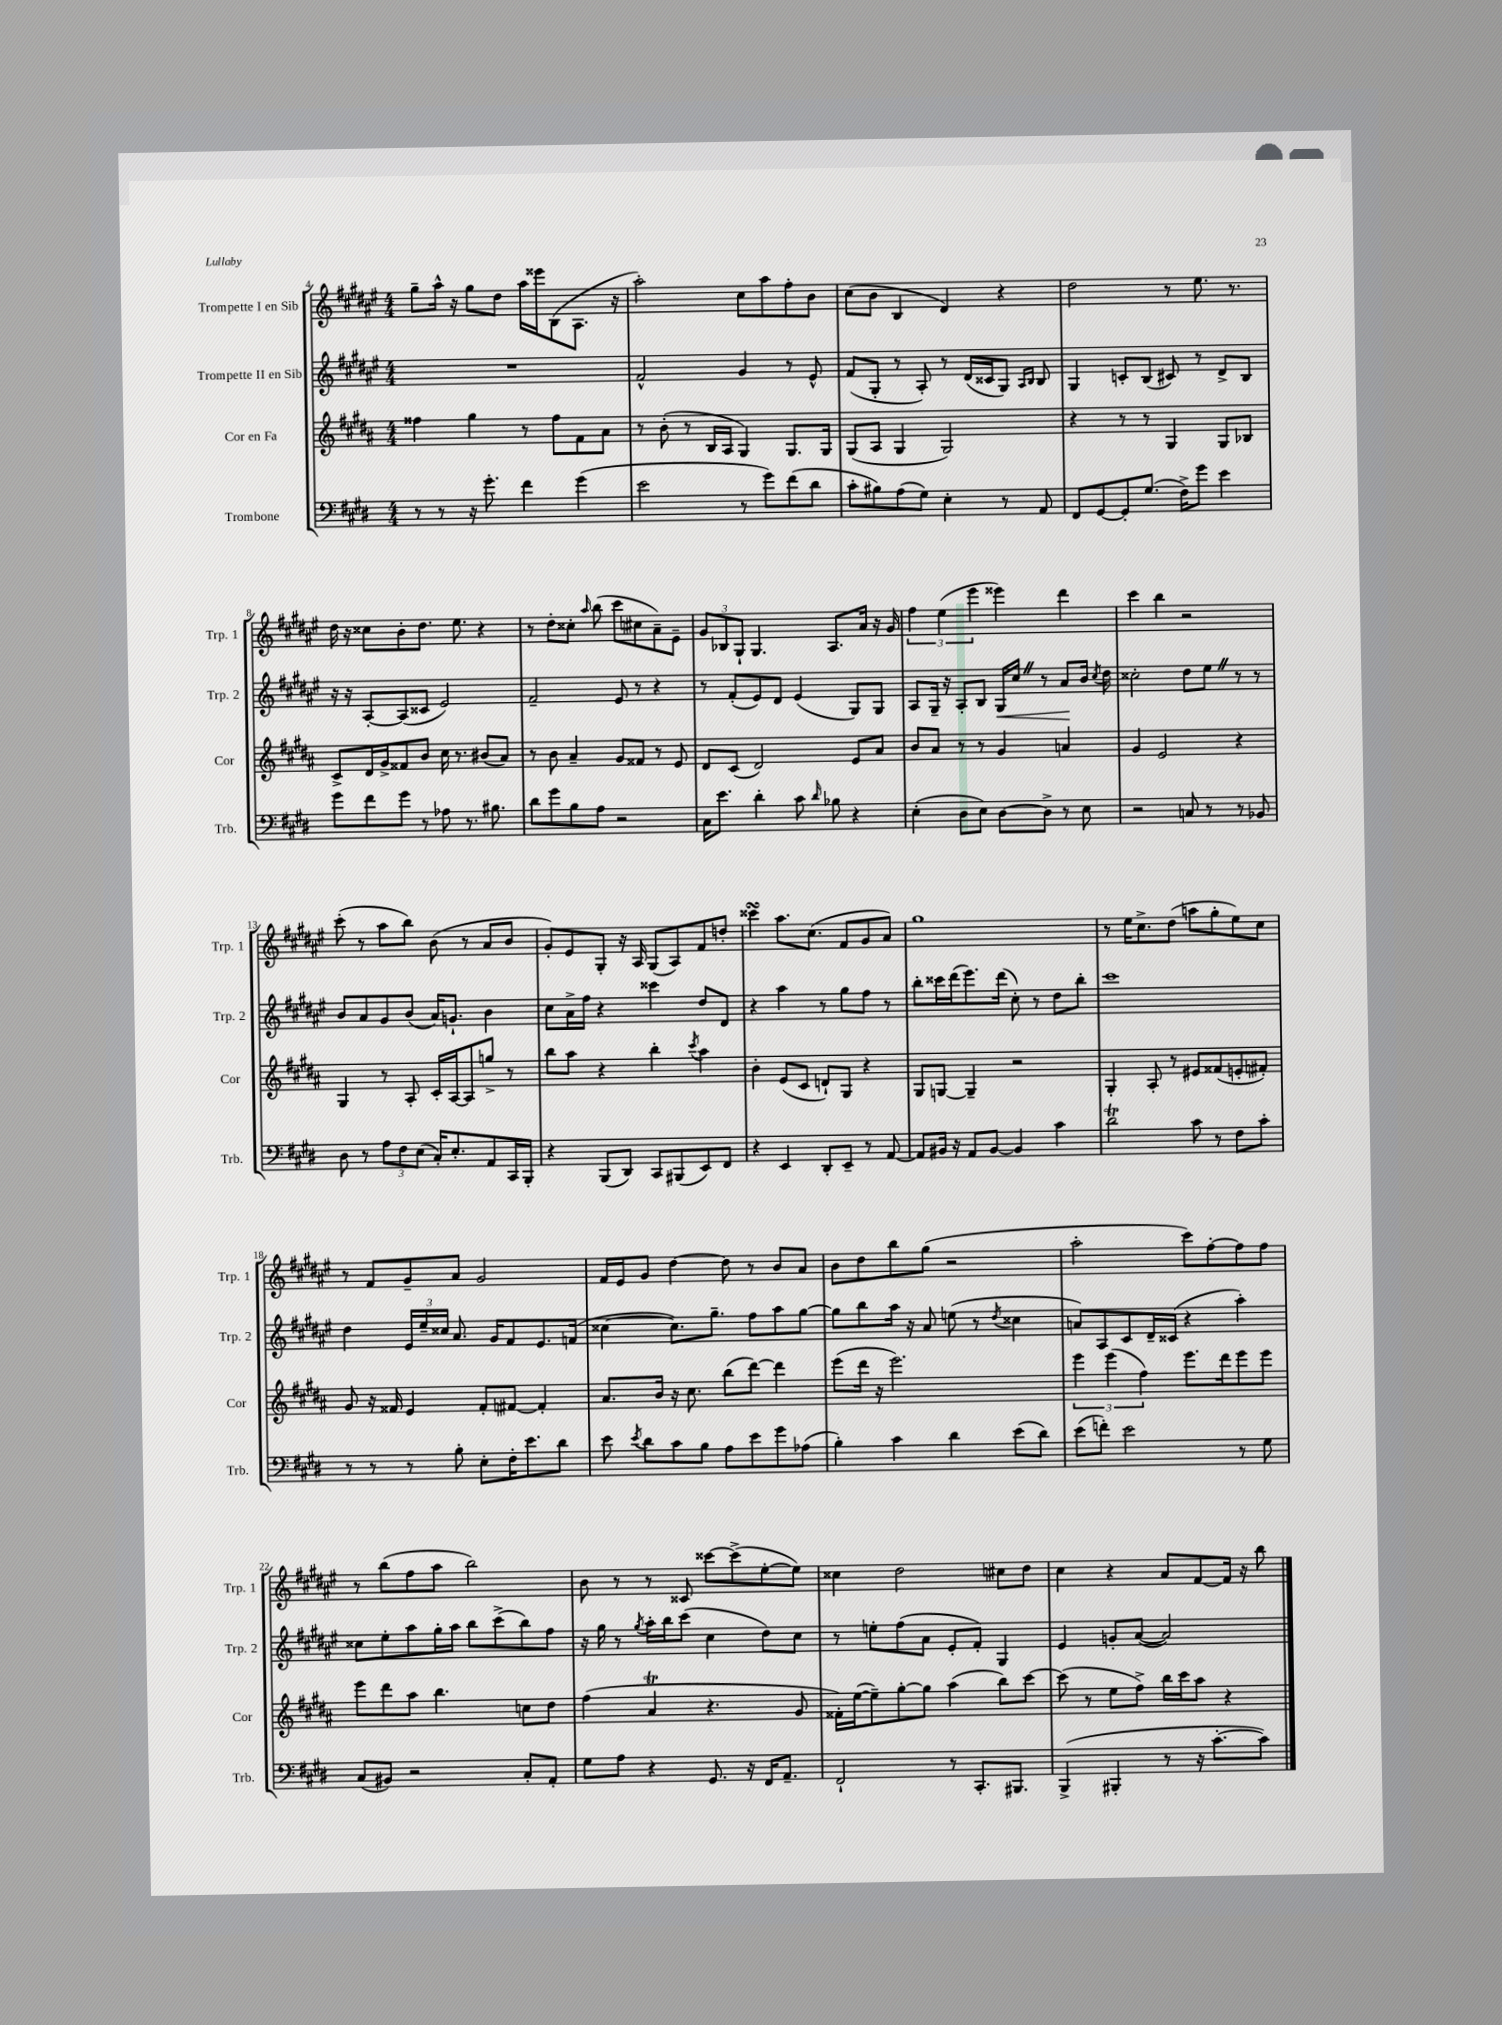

**kern	**kern	**kern	**kern
*staff4	*staff3	*staff2	*staff1
*clefF4	*clefG2	*clefG2	*clefG2
*k[f#c#g#d#]	*k[f#c#g#d#a#]	*k[f#c#g#d#a#e#]	*k[f#c#g#d#a#e#]
*M4/4	*M4/4	*M4/4	*M4/4
8r	4ff##	1r	8gg#~
8r	.	.	16aa#^^
.	.	.	16r
16r	4gg#	.	8gg#
8.g#'	.	.	.
.	.	.	8dd#
4f#	8r	.	16aa#
.	.	.	16eee##
.	8ff##	.	(8B
(4g#	8f#	.	8.A#
.	8a#	.	.
.	.	.	16r
=	=	=	=
2e	8r	2f#^^	2aa#')
.	(8b'	.	.
.	8r	.	.
.	16B	.	.
.	16A#	.	.
8r	4G#)	4g#	8cc#
8g#)	.	.	8aa#
(8f#	8.G#	8r	8ff#'
8d#	.	8e#^^	8b
.	16G#	.	.
=	=	=	=
8c#'	(8G#	(8f#	(8cc#
8B#)	8A#	8G#'	8b
(8A	4G#	8r	4B
8G#)	.	8A#')	.
4E'	2G#)	8r	4d#)
.	.	(16d#	.
.	.	16c##	.
8r	.	8G#)	4r
.	.	16qqA#	.
.	.	16qqB	.
8AA	.	8B	.
=	=	=	=
8FF#	4r	4G#	2dd#
[8GG#	.	.	.
8GG#']	8r	8c'	.
(8.G#	8r	(8B	.
.	4G#	8c#)	8r
16F#^)	.	.	.
8g#	.	8r	8.ee#
4e	8G#	8d#^	.
.	.	.	8.r
.	8B-	8B	.
=	=	=	=
8g#	8c#^	16r	16dd#
.	.	16r	16r
8f#	16d#	[8A#'	8cc##
.	16g#^	.	.
8g#	8f##	(8A#]	8b'
8r	8b	8c##	8.dd#
8A-	16cc#	2e#)	.
.	8.r	.	8.ee#
8.r	.	.	.
.	(8b#	.	4r
8.B#	.	.	.
.	8a#)	.	.
=	=	=	=
8d#	8r	2f#~	8r
8g#	8b	.	8dd#'
8B	4a#~	.	8cc##'
.	.	.	16qqaa#
8A	.	.	(8bb
2r	8g#	8e#	8ccc#
.	8f##	8r	8cc#
.	8r	4r	8a#~)
.	8e	.	8e#~
=	=	=	=
16C#	8d#	8r	12g#
8.e	.	.	.
.	.	.	12B-
.	(8c#	(8f#'	.
.	.	.	12G#`
4d#'	2d#)	8e#)	4.G#
.	.	8d#	.
8c#	.	(4e#	.
16qqd#	.	.	.
8B-	.	.	8.A#
4r	8e	8G#)	.
.	.	.	16a#
.	8a#	8G#	16r
.	.	.	16g#
=	=	=	=
(4E'	8b	8A#	6ff#
.	8a#	16G#~	.
.	.	.	(6ee#
.	.	16r	.
8D#	8r	8A#'	.
.	.	.	6eee#
8E)	8r	8B	.
[8D#	4g#	16G#	4eee##)
.	.	16cc#	.
8D#^]	.	8r	.
8r	4a	8a#	4ddd#
8E	.	16b	.
.	.	8qcc#	.
.	.	16dd#	.
=	=	=	=
2r	4g#	2cc##'	4ccc#
.	2e	.	4bb
8C	.	8dd#	2r
8r	.	8ee#	.
8r	4r	8r	.
8BB-	.	8r	.
=	=	=	=
8D#	4G#	8b	(8ccc#'
8r	.	8a#	8r
12A	8r	8g#	8aa#
12F#	.	.	.
.	8A#'	(8b	8bb)
(12E	.	.	.
16C#')	16c#'	16a#)	(8b
8.E'	[16A#	8.g`	.
.	8A#]	.	8r
8AA	8gg^	4b	8a#
16CC#	8r	.	8b
16BBB'	.	.	.
=	=	=	=
4r	8bb	8cc#	8g#')
.	8aa#	16a#^	8e#
.	.	16ff#	.
(8BBB	4r	4r	8G#'
8DD#)	.	.	16r
.	.	.	16A#
8CC#	4bb'	4ccc##	(8G#
(8BBB#	.	.	8A#)
.	8qccc#	.	.
8EE)	4aa#	8dd#	8f#
8FF#	.	8d#	8dd'
=	=	=	=
4r	4b'	4r	4ccc##
4EE	(8e	4aa#	8.aa#
.	8c#	.	.
.	.	.	(8.cc#
8DD#'	8d`)	8r	.
8EE~	8G#	8gg#	8f#
8r	4r	8ff#	8g#
[8AA	.	8r	8a#)
=	=	=	=
8AA]	8G#	8bb'	1gg#
16BB#	[8G	16ccc##	.
16r	.	(16ddd#	.
8AA	4G~]	8.eee#)	.
[8BB#	.	.	.
.	.	(16ddd#	.
4BB#]	2r	8cc#')	.
.	.	8r	.
4c#	.	8dd#	.
.	.	8bb'	.
=	=	=	=
2d#	4G#'	1ccc#	8r
.	.	.	16ee#
.	.	.	8.cc#^
.	8A#'	.	.
.	8r	.	(8dd#
8c#	8e#	.	8aa
8r	(8f##	.	8gg#'
8F#	8e'	.	8ee#)
8c#'	8f#')	.	8cc#
=	=	=	=
8r	8g#	4dd#	8r
8r	16r	.	8f#
.	16f##	.	.
8r	4e	24e#	8g#~
.	.	24ee#~	.
.	.	24cc##	.
8B'	.	8.a#	8a#
8E'	8f##'	.	2g#
.	.	16g#	.
16F#'	[8f#	8f#	.
8.e	.	.	.
.	4f#']	8.e#	.
8d#	.	.	.
.	.	(16f	.
=	=	=	=
8e	8.a#	[4cc##	16f#
.	.	.	16e#
8qe	.	.	.
8d#	.	.	8g#
.	16b	.	.
8c#	16r	8.cc##])	[4dd#
.	8.cc#	.	.
8B	.	.	.
.	.	8.gg#~	.
8A	(8bb	.	8dd#]
8e	[8ddd#)	8ff#	8r
8g#	4ddd#]	8aa#	8b
(8A-	.	[8gg#	8a#
=	=	=	=
4B')	(8eee	8gg#]	8b
.	16ddd#	8bb	8dd#
.	16r	.	.
4c#	2.eee)	16aa#	8bb
.	.	16r	.
.	.	8a#	(8gg#
4d#	.	(8ee	2r
.	.	8r	.
.	.	8qdd#	.
(8e	.	4cc##	.
8d#)	.	.	.
=	=	=	=
(8e	6eee	8a)	2aa#'
8f')	.	8A#	.
.	(6eee	.	.
2e	.	8c#	.
.	6ff#)	.	.
.	.	16d#~	.
.	.	(16c##	.
.	8.eee	4r	8ccc#)
.	.	.	[8ff#'
.	16ddd#	.	.
8r	8eee	4aa#')	8ff#]
8G#	8eee	.	8ff#
=	=	=	=
(8C#	8eee	8cc##	8r
8BB#)	8ddd#	8ee#'	(8bb
2r	8aa#	8aa#	8ff#
.	4.bb	16gg#'	8aa#
.	.	16aa#	.
.	.	8bb	2bb)
.	.	(8ccc#^	.
8C#'	8cc	8bb)	.
8AA'	8dd#	8ff#	.
=	=	=	=
8G#	(4ff#	16r	8b
.	.	16gg#	.
8A	.	8r	8r
.	.	8qgg#	.
4r	4a#	16aa#'	8r
.	.	16bb	.
.	.	(8ccc#	8c##
8.GG#	4.r	4cc#	[8ccc##
.	.	.	(8ccc##^]
16r	.	.	.
16FF#	.	8dd#)	[8ee#'
8.AA~	.	.	.
.	8g#	8cc#	8ee#])
=	=	=	=
2FF#`	16f##')	8r	4cc##
.	([16ee	.	.
.	8ee~])	8ee'	.
.	[8gg#'	(8ff#	2dd#
.	8gg#]	8a#	.
8r	(4aa#	8e#'	.
8.CC#'	.	8f#')	.
.	8bb)	4G#	8cc#
8.BBB#	.	.	.
.	[8ccc#	.	8dd#
=	=	=	=
(4BBB^	(8ccc#]	4e#	4cc#
.	8r	.	.
4BBB#'	8ee	8g'	4r
.	8ff#^)	([8a#	.
8r	16bb	2a#])	8a#
.	16ccc#	.	.
16r	8aa#	.	[8f#
[8.c#'	.	.	.
.	4r	.	16f#]
.	.	.	16r
8c#])	.	.	8bb
==	==	==	==
*-	*-	*-	*-
